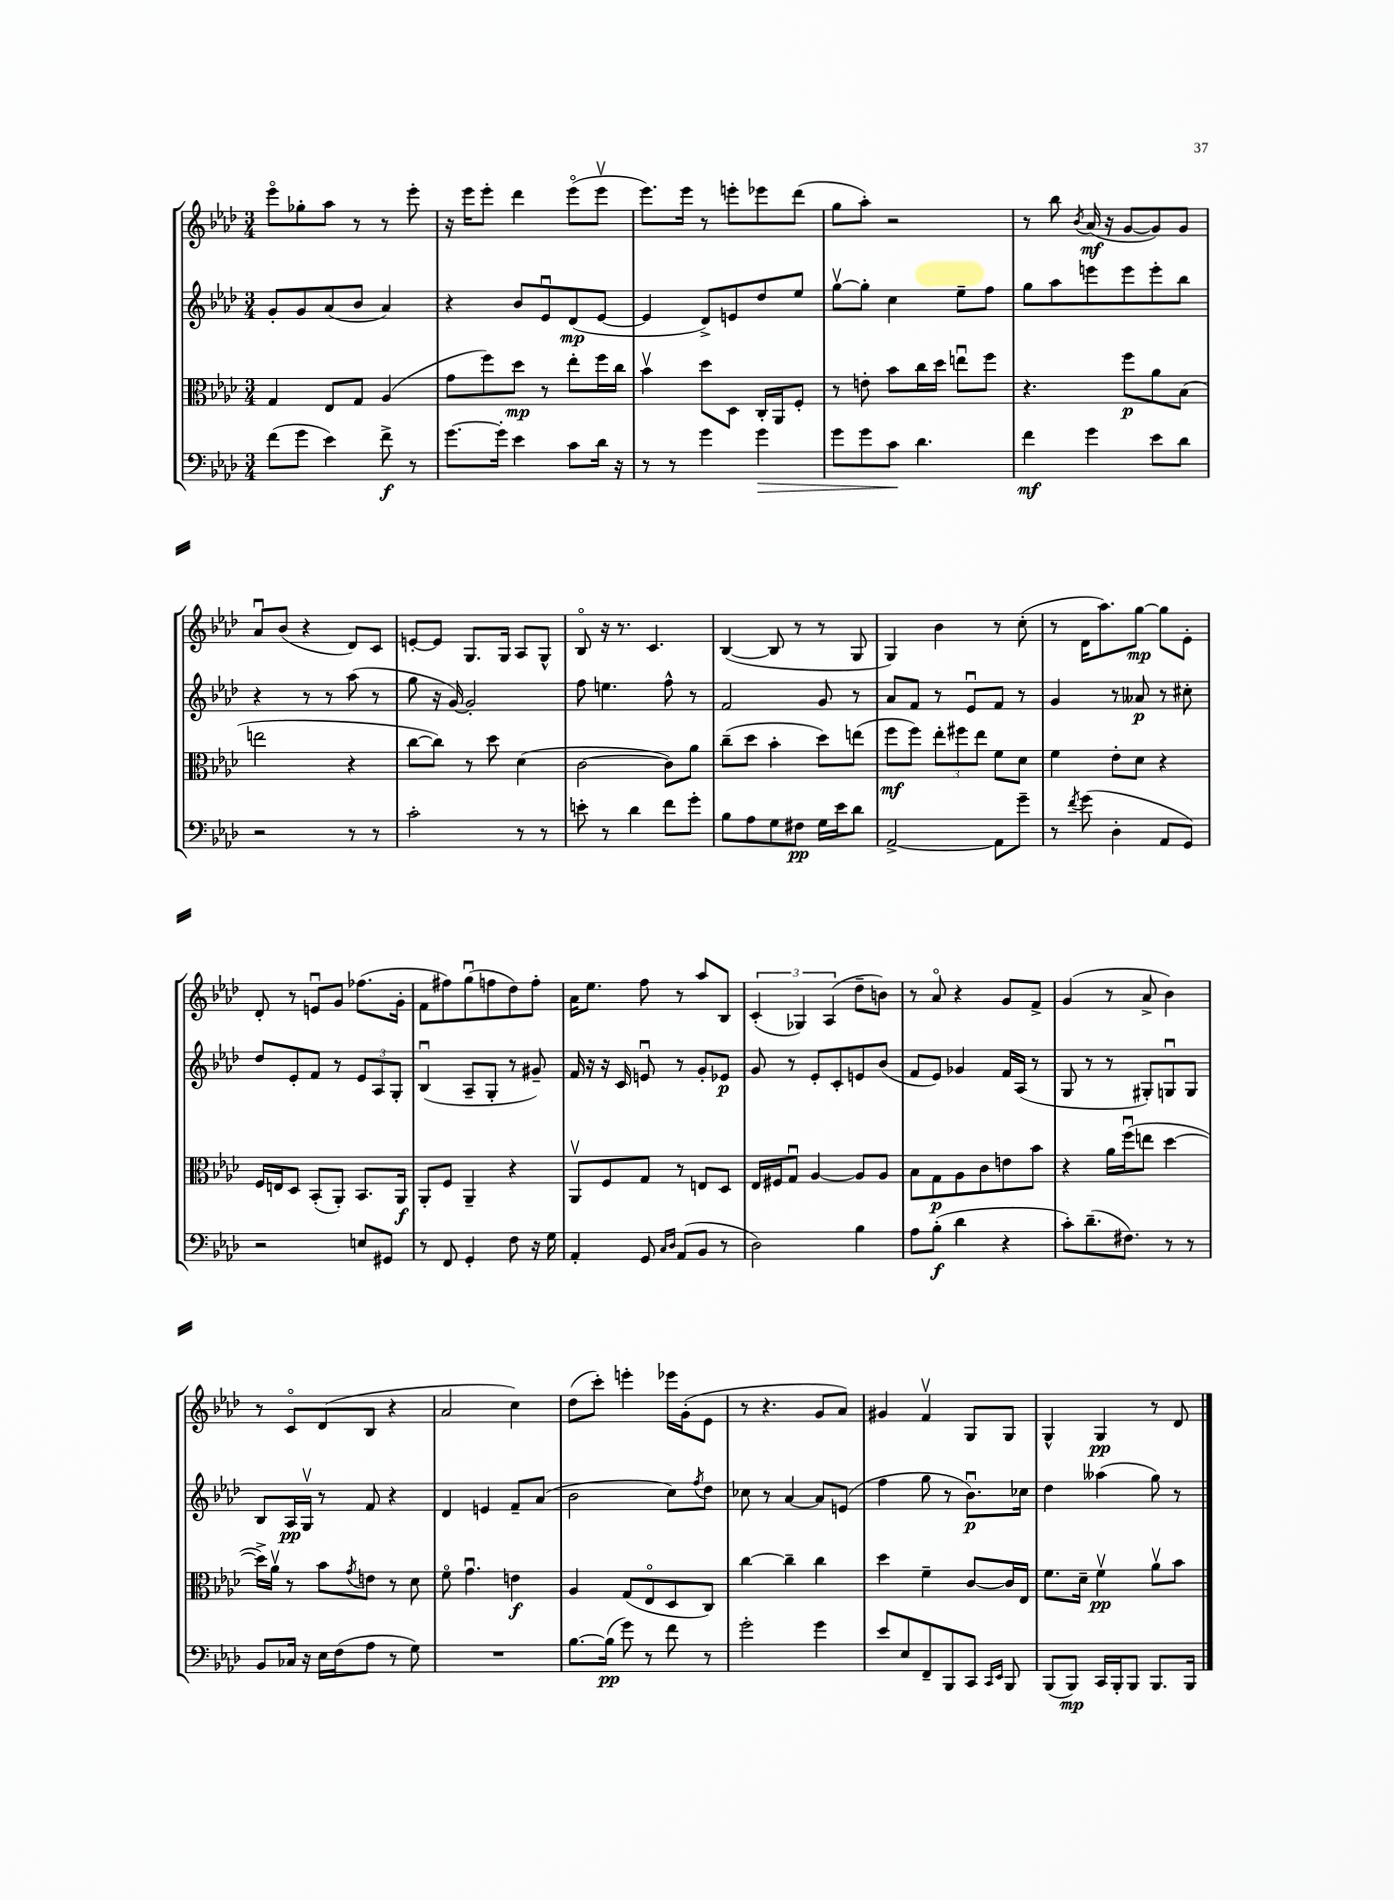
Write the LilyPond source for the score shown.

<<
\new StaffGroup <<
\new Staff = "s0" {
    \clef treble \key aes \major \numericTimeSignature \time 3/4
    ees'''8\flageolet ges''8-. aes''8 r8 r8 ees'''8-. |
    r16 ees'''16 ees'''8-. des'''4 ees'''8\flageolet( ees'''8\upbow |
    ees'''8.) ees'''16 r8 e'''8-. ees'''8 des'''8( |
    g''8 aes''8-.) r2 |
    r8 bes''8 \acciaccatura { bes'8 } aes'16\mf( r16 g'8~ g'8) g'8 |
    aes'8\downbow bes'8( r4 des'8) c'8 |
    e'8~-. e'8 g8. g16 aes8 g8-^ |
    bes8\flageolet r16 r8. c'4. |
    bes4~( bes8 r8 r8 g8 |
    g4) bes'4 r8 c''8-.( |
    r8 des'16 aes''8.) g''8~\mp g''8 ees'8-. |
    des'8-. r8 e'8\downbow g'8 fes''8.( g'16-. |
    f'8 fis''8) g''8\downbow( f''8 des''8) f''8-. |
    aes'16 ees''8. f''8 r8 aes''8 bes8 |
    \tuplet 3/2 { c'4-.( ges4) aes4( } des''8-- b'8) |
    r8 aes'8\flageolet r4 g'8 f'8-> |
    g'4( r8 aes'8-> bes'4) |
    r8 c'8\flageolet des'8( bes8 r4 |
    aes'2 c''4) |
    des''8( c'''8-.) e'''4-. ees'''16 g'16-.( ees'8 |
    r8 r4. g'8 aes'8) |
    gis'4 f'4\upbow g8 g8 |
    g4-^ g4\pp r8 des'8 \bar "|." |
}
\new Staff = "s1" {
    \clef treble \key aes \major \numericTimeSignature \time 3/4
    g'8-. g'8 aes'8( bes'8 aes'4) |
    r4 bes'8 ees'8\downbow des'8\mp( ees'8~ |
    ees'4 des'8->) e'8 des''8 ees''8 |
    g''8~\upbow g''8-. c''4 ees''8-- f''8 |
    g''8 aes''8 e'''8 e'''8 e'''8-. bes''8 |
    r4 r8 r8 aes''8( r8 |
    g''8 r16 g'16~) g'2-. |
    f''8 e''4. f''8-^ r8 |
    f'2 g'8 r8 |
    aes'8 f'8 r8 ees'8\downbow f'8 r8 |
    g'4 r8 aeses'8\p r8 cis''8-. |
    des''8 ees'8-. f'8 r8 \tuplet 3/2 { ees'8 aes8 g8-. } |
    bes4\downbow( aes8-- g8-. r8 gis'8--) |
    f'16 r16 r16 c'16 e'8\downbow r8 g'8-. ees'8\p |
    g'8 r8 ees'8-. c'8-. e'8 bes'8( |
    f'8 ees'8) ges'4 f'16 aes16( r8 |
    g8 r8 r8 gis8-.) g8\downbow g8 |
    bes8 aes16\pp g16\upbow r8 f'8 r4 |
    des'4 e'4 f'8-- aes'8( |
    bes'2 c''8) \acciaccatura { f''8 } des''8 |
    ces''8 r8 aes'4~ aes'8 e'8( |
    f''4 g''8 r8 bes'8.\downbow\p) ces''16 |
    des''4 aeses''4( g''8) r8 \bar "|." |
}
\new Staff = "s2" {
    \clef alto \key aes \major \numericTimeSignature \time 3/4
    g4 ees8 g8 aes4( |
    g'8 f''8) des''8\mp r8 ees''8-. f''16 c''16 |
    bes'4\upbow des''8 des8 c16-. aes,16 f8-. |
    r8 e'8-. bes'8 c''16 des''16 e''8\downbow f''8 |
    r4. f''8\p aes'8 bes8( |
    e''2 r4 |
    c''8~ c''8) r8 des''8 des'4( |
    c'2~ c'8) aes'8 |
    c''8--( des''8 bes'4-. des''8) e''8( |
    f''8\mf f''8) \tuplet 3/2 { ees''8-. fis''8 ees''8 } f'8 des'8 |
    f'4 ees'8-. des'8 r4 |
    f16 e16 des8 bes,8-.( aes,8-.) bes,8. aes,16\f |
    aes,8-. f8 aes,4-- r4 |
    aes,8\upbow f8 g8 r8 e8 des8 |
    ees16 fis16 g8\downbow aes4~ aes8 aes8 |
    bes8 g8\p aes8 c'8 e'8 bes'8 |
    r4 aes'16 f''16\downbow( e''8 des''4~ |
    des''16->) aes'16\upbow r8 bes'8 \acciaccatura { g'8 } e'8 r8 des'8 |
    f'8\flageolet g'4.\downbow e'4\f |
    aes4 g8( ees8\flageolet des8 c8) |
    c''4~ c''4-- c''4 |
    des''4 f'4-- c'8~ c'16 ees16 |
    f'8. des'16-- f'4\upbow\pp aes'8\upbow bes'8 \bar "|." |
}
\new Staff = "s3" {
    \clef bass \key aes \major \numericTimeSignature \time 3/4
    f'8( g'8 ees'4) f'8->\f r8 |
    g'8.~ g'16-. ees'4 c'8 des'16 r16 |
    r8 r8 g'4 g'4\> |
    g'8 g'8 c'8\! des'4. |
    f'4\mf g'4 ees'8 des'8 |
    r2 r8 r8 |
    c'2-. r8 r8 |
    e'8-. r8 des'4 f'8 g'8-. |
    bes8 aes8 g8 fis8\pp g16 ees'16 des'8 |
    aes,2~-> aes,8 g'8-- |
    r8 \acciaccatura { f'8 } g'8( des4-. aes,8 g,8) |
    r2 e8 gis,8 |
    r8 f,8 g,4-. f8 r16 g16 |
    aes,4-. g,8 \grace { c16 des16 } aes,8( bes,8 r8 |
    des2) bes4 |
    aes8 bes8-.\f( des'4 r4 |
    c'8-.) des'8.--( fis8.) r8 r8 |
    bes,8 ces16 r16 ees16 f16( aes8 r8 g8) |
    R2. |
    bes8.~ bes16\pp( g'8) r8 f'8 r8 |
    g'2-. g'4 |
    ees'8 ees8 f,8-- bes,,8 c,8 \grace { c,16 ees,16 } bes,,8 |
    bes,,8( bes,,8\mp) c,16 bes,,16-. bes,,8 bes,,8. bes,,16 \bar "|." |
}
>>
>>
\layout { \context { \Score \remove "Bar_number_engraver" } }
